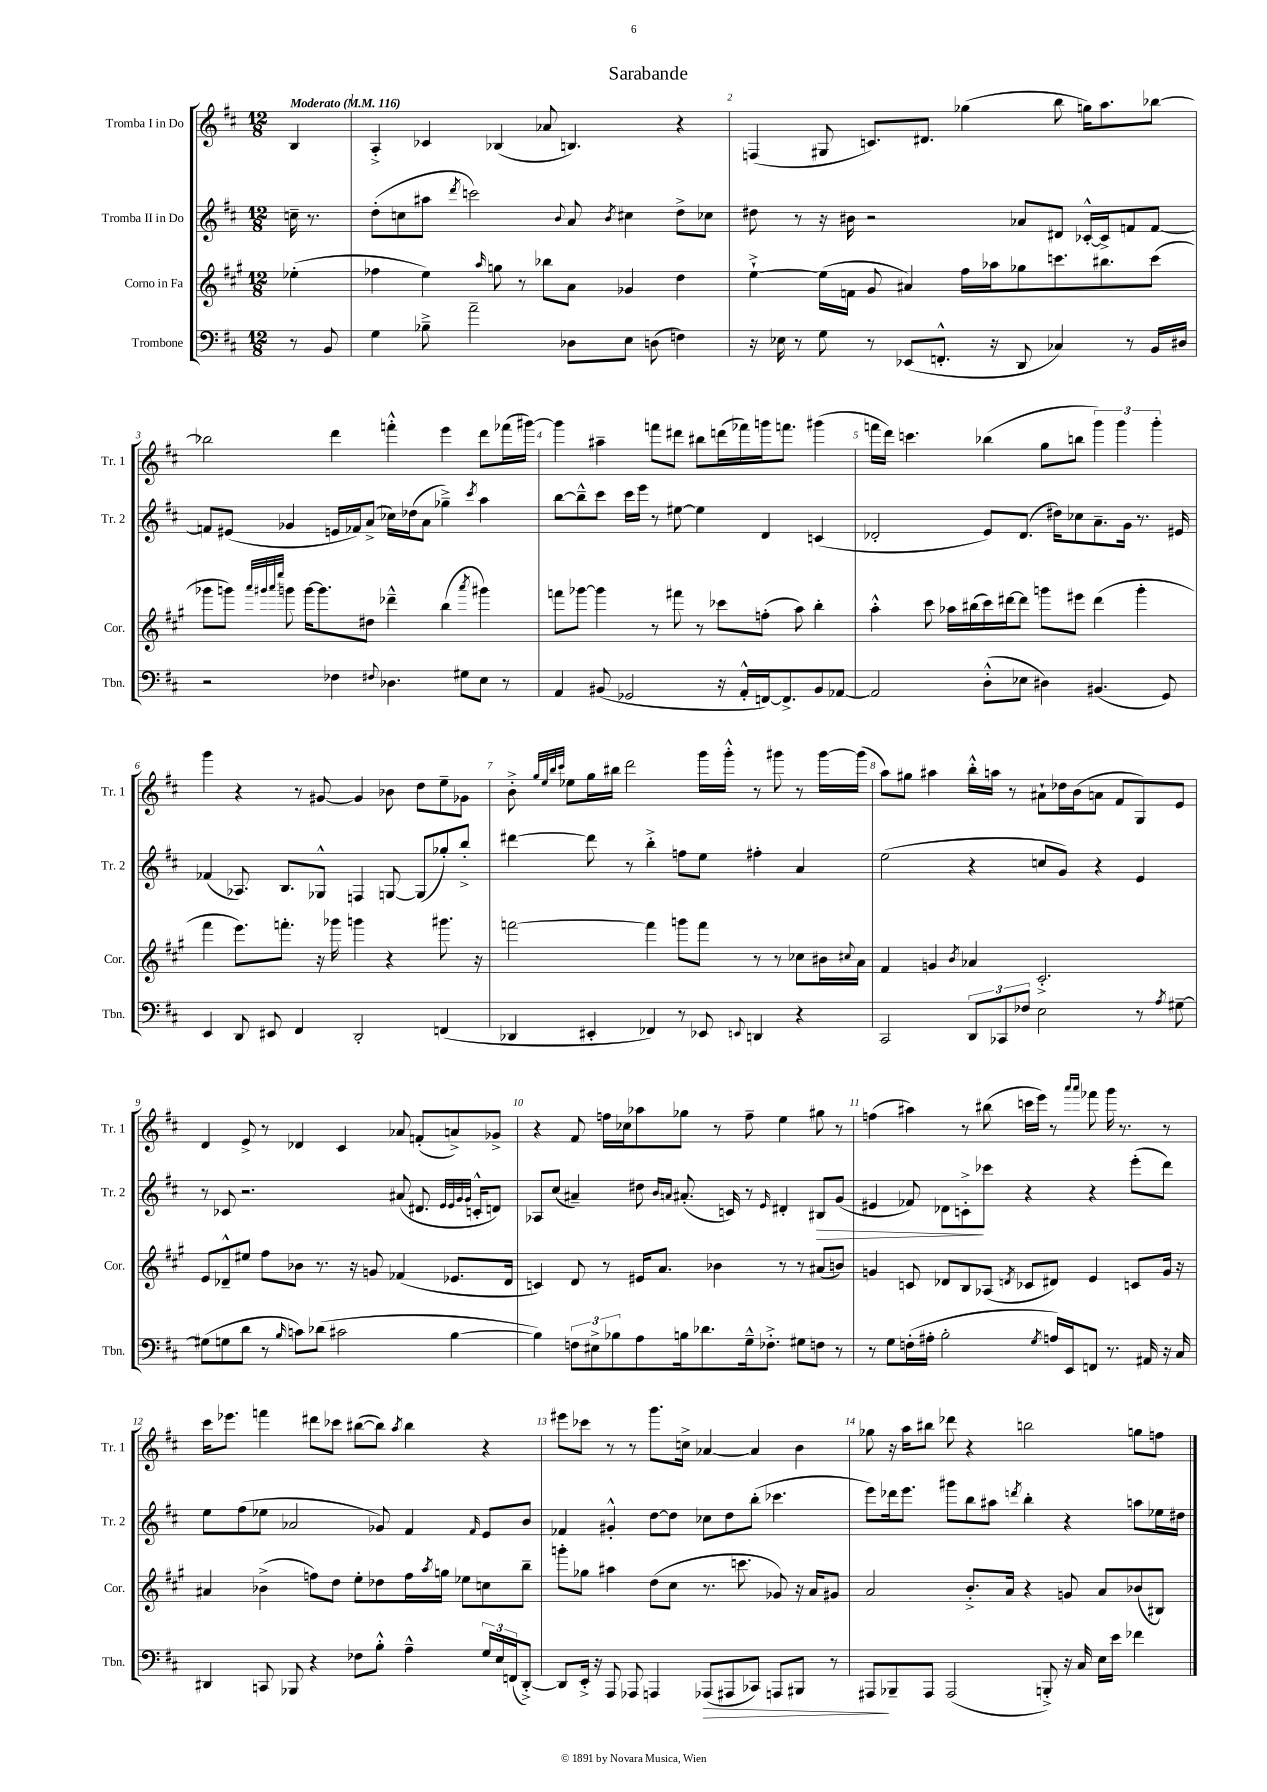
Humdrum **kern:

**kern	**kern	**kern	**kern
*staff4	*staff3	*staff2	*staff1
*clefF4	*clefG2	*clefG2	*clefG2
*k[f#c#]	*k[f#c#g#]	*k[f#c#]	*k[f#c#]
*M12/8	*M12/8	*M12/8	*M12/8
*MM116	*MM116	*MM116	*MM116
8r	(4ee-'	16cc~	4B
.	.	8.r	.
8BB	.	.	.
=	=	=	=
4G	4ff-	(8dd'	4A'^
.	.	8cc	.
8B-~^	4ee)	8aa#	4c-
.	.	8qddd	.
2a~	.	2ccc)	.
.	16qqaa	.	.
.	8gg	.	(4B-
.	8r	.	.
.	8bb-	.	8a-
.	.	8qqb	.
8D-	8a	8a	4.B)
.	.	8qb	.
8E	4g-	4cc#	.
(8D	.	.	.
4F)	4dd	8dd^	4r
.	.	8cc-	.
=	=	=	=
16r	[4ee`^	8dd#	(4F
16E-	.	.	.
8r	.	8r	.
8G	(16ee]	16r	8G#
.	16f	16b#	.
8r	8g#	2r	8.c)
(8EE-	4a#)	.	.
.	.	.	8.d#
8.FF'^^	.	.	.
.	16ff#	.	(4gg-
16r	16aa-	.	.
8DD	8gg-	8a-	.
4C-)	8.ccc	8d#	8bb
.	.	[16c-'^^	16gg)
.	8.bb#	16c-^]	8.aa
8r	.	8f	.
16BB	(8ccc	[8f	[8bb-
16D#	.	.	.
=	=	=	=
2r	8ggg-	8f]	2bb-]
.	8ggg)	(8e#	.
.	32qqaaa	.	.
.	32qqggg#	.	.
.	32qqaaa	.	.
.	32qqeeee	.	.
.	8ggg	4g-	.
.	[16ggg	.	.
.	8.ggg]	.	.
4F-	.	16e	4ddd
.	.	16f-)	.
.	8dd#	(8a^	.
8qqF#	.	.	.
4.D-	4ddd-~^^	16cc-)	4fff'^^
.	.	(16dd-	.
.	.	8a	.
.	(4bb	4gg-~^)	4eee
8G#	.	.	.
.	8qaaa	8qccc#	.
8E	4ggg#)	4aa	8ddd
8r	.	.	(16fff-
.	.	.	[16ggg#)
=	=	=	=
4AA	8fff	[8bb	4ggg#]
.	[8ggg-	8bb~^^]	.
(8BB#	4ggg-]	8ccc#	4aa#~
2GG-	.	16ccc#	.
.	.	16eee	.
.	8r	8r	8fff
.	8fff#	[8ee#	8ddd#
.	8r	4ee#]	8bb#
16r	8ccc-	.	(16ddd
16AA'^^	.	.	16fff-)
[16FF)	(8ff'	4d	16ggg
8.FF^]	.	.	8.fff
.	8aa)	.	.
8BB#	4bb'	(4c	(4ggg#
[8AA-	.	.	.
=	=	=	=
2AA-]	4aa'^^	2d-'	16fff
.	.	.	16ddd)
.	.	.	4.ccc
.	8ccc#	.	.
.	16aa-	.	.
.	(16bb#	.	.
(8D'^^	16ccc#)	8e)	(4bb-
.	[16ddd#	.	.
8E-	8ddd#]	(8.d-	.
4D#)	8ggg	.	8gg
.	.	16dd#)	.
.	8eee#	8cc-	8bb
(4.BB#	(4ddd#	8.a~	6ggg)
.	.	.	6ggg
.	.	16g	.
.	4ggg'	8.r	.
.	.	.	6ggg'
8GG)	.	.	.
.	.	16e#	.
=	=	=	=
4EE	4fff#	(4f-	4ggg
8DD	8.eee)	8.A-)	4r
8EE#	.	.	.
.	8.fff'	8.B	.
4FF#	.	.	8r
.	16r	8G-^^	[8g#
.	16ggg-	.	.
2DD'	4ggg	4F	4g#]
.	4r	[8G	8b-
.	.	(8G]	8dd
(4FF	8.ggg#	8gg-')	8ee~
.	.	8bb'^	8g-
.	16r	.	.
=	=	=	=
4DD-	[2fff	[4ddd#	8b'^
.	.	.	32qqgg
.	.	.	32qqee
.	.	.	32qqbb
.	.	.	32qqccc#
.	.	.	8ee-
4EE#'	.	8ddd#]	16gg
.	.	.	16bb#
.	.	8r	2ddd
4FF-)	4fff]	4bb'^	.
8r	8ggg	8ff	.
8EE-	8fff	8ee	16ggg
.	.	.	16ggg'^^
8qqEE	.	.	.
4DD	8r	4ff#'	8r
.	8r	.	8ggg#
4r	8cc-	4a	8r
.	16b#	.	[16ggg#
.	8qqcc#	.	.
.	16a	.	(16ggg#]
=	=	=	=
2CC#	4f#	(2ee	8aa)
.	.	.	8gg#
.	4g	.	4aa#
.	8qb	.	.
12DD	4a-	4r	16bb'^^
.	.	.	16aa
12CC-	.	.	.
.	.	.	8r
12F-	.	.	.
2E	2.c#'^	8cc	8a#`
.	.	8g)	16dd-
.	.	.	(16b
.	.	4r	8a
.	.	.	8f#
8r	.	4e	8G)
8qA	.	.	.
[8G#~	.	.	8e
=	=	=	=
(8G#]	8e	8r	4d
8G	8d-~^^	8c-	.
8d	8ee#	2.r	8e^
8r	8ff#	.	8r
16qqB	.	.	.
8c)	8b-	.	4d-
(8d-	8.r	.	.
2c#	.	.	4c#
.	16r	.	.
.	8g	.	.
.	(4f-	(8a#	8a-
.	.	8.d#	(8f'
[4B	8.e-	.	8a^)
.	.	32qqe	.
.	.	32qqe	.
.	.	32qqg	.
.	.	32qqg	.
.	.	16c'^^	.
.	.	8d)	8g-^
.	16d-	.	.
=	=	=	=
4B])	4c)	8A-	4r
.	.	(8cc#	.
12F	8d	4a#~)	8f#
12E#^	.	.	.
.	8r	.	16ff
12B-	.	.	.
.	.	.	16cc-
8A	16e#	8dd#	8aa-
.	8.a	.	.
.	.	16qqb	.
.	.	16qqa	.
16B	.	(8.a#'	8gg-
8.d-	.	.	.
.	4b-	.	8r
.	.	16c)	.
16G~^^	.	8r	8ff~
8.F-'^	.	.	.
.	.	16qqe	.
.	8r	4d#'	4ee
8G#	8r	.	.
8F	(8a#	8B#	8gg#
8r	8b)	(8g	8r
=	=	=	=
8r	4g	4e#	(4ff
8G	.	.	.
(16F'	8c	8f-)	4aa#)
16A#'	.	.	.
2B'	8d-	8d-	.
.	8B	8c'^	8r
.	(8A-	8ccc-	(8bb#
.	8qd	.	.
.	8c-	4r	16ccc
.	.	.	16eee)
8qG	.	.	.
16A)	8d#)	.	8r
16EE	.	.	.
.	.	.	16qqaaa
.	.	.	16qqaaa
8FF	4e	4r	8fff-
8.r	.	.	16ggg
.	.	.	8.r
.	8c	(8eee'	.
16AA#	.	.	.
16r	16g	8ddd)	8r
16C#	16r	.	.
=	=	=	=
4DD#	4a#	8ee	16ccc#
.	.	.	8.eee-
.	.	(8ff#	.
8CC	(4b-^	8ee-	4fff
8BBB-	.	2a-	.
4r	8ff)	.	8ddd#
.	8dd	.	8ccc-
8F-	8ee'	.	([8bb#
8B'^^	8dd-	8g-)	8bb#])
.	.	.	8qaa
4A~^^	16ff	4f#	4bb#
.	8qaa	.	.
.	16gg	.	.
.	8ee-	.	.
.	.	16qqf#	.
24G	8cc	8e	4r
24E	.	.	.
(24FF	.	.	.
[8DD#'^)	8bb~	8b	.
=	=	=	=
8DD#]	8ggg'	4f-	8eee#
16EE'^	8gg-	.	8ccc-
16r	.	.	.
8AAA	4aa#	4g#'^^	8r
8AAA-	.	.	8r
4AAA	(8dd	[8dd	8.ggg
.	8cc#	8dd]	.
.	.	.	16cc^
(8AAA-	8.r	8cc-	[4a-
8AAA#	.	8dd	.
.	8.ccc	.	.
8CC-)	.	(8bb'	4a-]
8AAA	8g-)	4.ccc-	.
8BBB#	16r	.	4b
.	16a	.	.
8r	8g#	.	.
=	=	=	=
8AAA#	2a	8eee)	8gg-
8BBB-~	.	16ddd-	16r
.	.	8.eee	16aa
8AAA#	.	.	8bb#
(2AAA#	.	8ggg#	8ddd-
.	8.b'^	8bb	4r
.	.	8aa#	.
.	16a	.	.
.	.	8qddd	.
.	4r	4bb'	2bb
8BBB'^)	.	.	.
16r	8g	4r	.
16C#	.	.	.
16E	8a	.	.
16e	.	.	.
4f-	(8b-	8aa	8gg
.	8B#)	16ee-	8ff
.	.	16dd#	.
==	==	==	==
*-	*-	*-	*-
